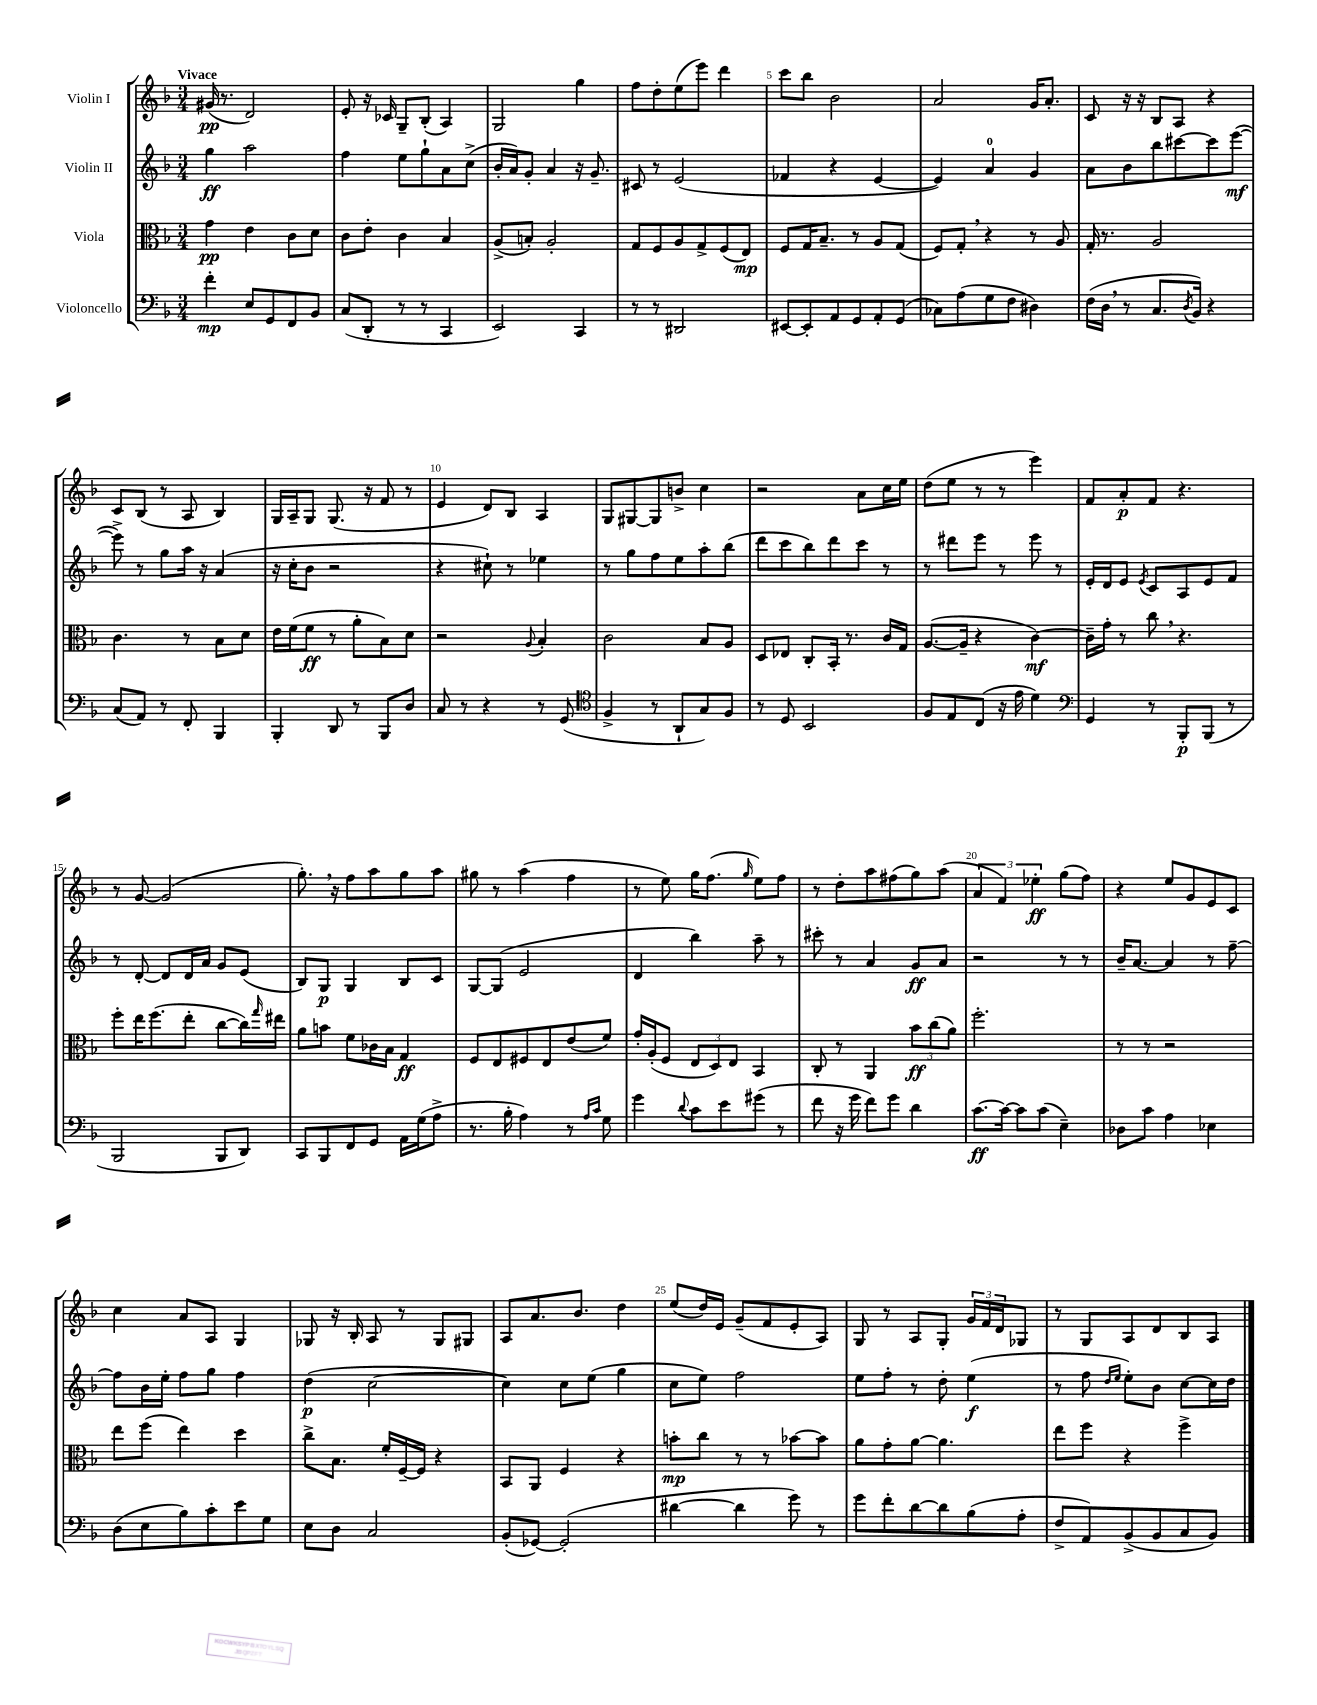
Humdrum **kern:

**kern	**dynam	**kern	**dynam	**kern	**dynam	**kern	**dynam
*part4	*part4	*part3	*part3	*part2	*part2	*part1	*part1
*staff4	*staff4	*staff3	*staff3	*staff2	*staff2	*staff1	*staff1
*I"Violoncello	*	*I"Viola	*	*I"Violin II	*	*I"Violin I	*
*clefF4	*	*clefC3	*	*clefG2	*	*clefG2	*
*k[b-]	*	*k[b-]	*	*k[b-]	*	*k[b-]	*
*M3/4	*	*M3/4	*	*M3/4	*	*M3/4	*
=1	=1	=1	=1	=1	=1	=1	=1
!	!	!	!	!	!	!LO:TX:a:B:t=Vivace	!
4f'\	mp	4g\	pp	4gg\	ff	(16g#X/	pp
.	.	.	.	.	.	8.r	.
8E/L	.	4e\	.	2aa\	.	2d/)	.
8GG/	.	.	.	.	.	.	.
8FF/	.	8c\L	.	.	.	.	.
8BB-/J	.	8d\J	.	.	.	.	.
=2	=2	=2	=2	=2	=2	=2	=2
(8C/L	.	8c\L	.	4ff\	.	8e'/	.
8DD'/J	.	8e'\J	.	.	.	16r	.
.	.	.	.	.	.	16c-X/	.
8r	.	4c\	.	8ee\L	.	8G~/L	.
8r	.	.	.	8gg`\	.	(8B-'/J	.
4CC/	.	4B-/	.	8a\	.	4A/)	.
.	.	.	.	(8cc^\J	.	.	.
=3	=3	=3	=3	=3	=3	=3	=3
2EE/)	.	(8A^/L	.	16b-'/LL	.	2G/	.
.	.	.	.	16a/J)	.	.	.
.	.	8Bn'/J)	.	8g'/J	.	.	.
.	.	2A'/	.	4a/	.	.	.
4CC/	.	.	.	16r	.	4gg\	.
.	.	.	.	8.g~/	.	.	.
=4	=4	=4	=4	=4	=4	=4	=4
8r	.	8G/L	.	8c#X/	.	8ff\L	.
8r	.	8F/	.	8r	.	8dd'\	.
2DD#X/	.	8A/	.	(2e/	.	(8ee\	.
.	.	8G^/	.	.	.	8eee\J)	.
.	.	(8F/	.	.	.	4ddd\	.
.	.	8E/J)	mp	.	.	.	.
=5	=5	=5	=5	=5	=5	=5	=5
[8EE#X/L	.	8F/L	.	4f-X/	.	8ccc\L	.
8EE#'/]	.	16G/K	.	.	.	8bb-\J	.
.	.	8.B-~/J	.	.	.	.	.
8AA/	.	.	.	4r	.	2b-\	.
8GG/	.	8r	.	.	.	.	.
8AA'/	.	8A/L	.	[4e/	.	.	.
(8GG/J	.	(8G/J	.	.	.	.	.
=6	=6	=6	=6	=6	=6	=6	=6
8C-X\L)	.	8F/L)	.	4e/])	.	2a/	.
(8A\	.	8G',/J	.	.	.	.	.
8G\	.	4r	.	4a/	.	.	.
8F\J	.	.	.	.	.	.	.
4D#X\)	.	8r	.	4g/	.	16g/KL	.
.	.	.	.	.	.	8.a'/J	.
.	.	8A/	.	.	.	.	.
=7	=7	=7	=7	=7	=7	=7	=7
(16F\LL	.	16G'/	.	8a\L	.	8c/	.
16D,\JJ	.	8.r	.	.	.	.	.
8r	.	.	.	8b-\	.	16r	.
.	.	.	.	.	.	16r	.
8.C/L	.	2A/	.	8bb-\	.	8B-/L	.
.	.	.	.	[8ccc#X\	.	8A/J	.
8qD/	.	.	.	.	.	.	.
16BB-/Jk)	.	.	.	.	.	.	.
4r	.	.	.	8ccc#\]	.	4r	.
.	.	.	.	([8eee\J	mf	.	.
!!LO:LB:g=z
=8	=8	=8	=8	=8	=8	=8	=8
(8C/L	.	4.c\	.	8eee^\])	.	8c/L	.
8AA/J)	.	.	.	8r	.	(8B-/J	.
8r	.	.	.	8gg\L	.	8r	.
8FF'/	.	8r	.	16aa\Jk	.	8A/	.
.	.	.	.	16r	.	.	.
4BBB-/	.	8B-\L	.	(4a/	.	4B-/)	.
.	.	8d\J	.	.	.	.	.
=9	=9	=9	=9	=9	=9	=9	=9
4BBB-'/	.	16e\LL	.	16r	.	16G/LL	.
.	.	(16f\J	.	16cc'\KL	.	16A~/J	.
.	.	8f\J	ff	8b-\J	.	8G/J	.
8DD/	.	8r	.	2r	.	(8.G/	.
8r	.	8a'\L	.	.	.	.	.
.	.	.	.	.	.	16r	.
8BBB-/L	.	8B-\)	.	.	.	8f/	.
8D/J	.	8d\J	.	.	.	8r	.
=10	=10	=10	=10	=10	=10	=10	=10
8C/	.	2r	.	4r	.	4e/	.
8r	.	.	.	.	.	.	.
4r	.	.	.	8cc#X`\)	.	8d/L)	.
.	.	.	.	8r	.	8B-/J	.
.	.	8qqA/	.	.	.	.	.
8r	.	4B-'/	.	4ee-X\	.	4A/	.
(8GG/	.	.	.	.	.	.	.
=11	=11	=11	=11	=11	=11	=11	=11
*clefC4	*	*	*	*	*	*	*
4F^/	.	2c\	.	8r	.	8G/L	.
.	.	.	.	8gg\L	.	[8G#X/	.
8r	.	.	.	8ff\	.	8G#/]	.
8AA`/L	.	.	.	8ee\	.	8bn^/J	.
8G/)	.	8B-/L	.	8aa'\	.	4cc\	.
8F/J	.	8A/J	.	(8bb-\J	.	.	.
=12	=12	=12	=12	=12	=12	=12	=12
8r	.	8D/L	.	8ddd\L	.	2r	.
8D/	.	8E-X/J	.	8ccc\	.	.	.
2BB-/	.	8C'/L	.	8bb-\)	.	.	.
.	.	16BB-'/Jk	.	8ddd\	.	.	.
.	.	8.r	.	.	.	.	.
.	.	.	.	8ccc\J	.	8a\L	.
.	.	16c/LL	.	8r	.	16cc\L	.
.	.	16G/JJ	.	.	.	16ee\JJ	.
=13	=13	=13	=13	=13	=13	=13	=13
8F/L	.	([8.A/L	.	8r	.	(8dd\L	.
8E/	.	.	.	8ddd#X\L	.	8ee\J	.
.	.	16A~/Jk]	.	.	.	.	.
(8C/J	.	4r	.	8eee\J	.	8r	.
16r	.	.	.	8r	.	8r	.
16e\	.	.	.	.	.	.	.
4d\)	.	[4c\)	mf	8eee\	.	4eee\)	.
.	.	.	.	8r	.	.	.
=14	=14	=14	=14	=14	=14	=14	=14
*clefF4	*	*	*	*	*	*	*
4GG/	.	16c~\LL]	.	16e'/LL	.	8f/L	.
.	.	16g'\JJ	.	16d/J	.	.	.
.	.	8r	.	8e/J	.	8a'/	p
.	.	.	.	8qe/	.	.	.
8r	.	8cc,\	.	8c/L	.	8f/J	.
8BBB-'/L	p	4.r	.	8A/	.	4.r	.
(8BBB-/J	.	.	.	8e/	.	.	.
8r	.	.	.	8f/J	.	.	.
!!LO:LB:g=z
=15	=15	=15	=15	=15	=15	=15	=15
2BBB-/	.	8ff'\L	.	8r	.	8r	.
.	.	16ee\K	.	[8d'/	.	[8g/	.
.	.	(8.ff\	.	.	.	.	.
.	.	.	.	8d/L]	.	(2g/]	.
.	.	8ee'\J	.	16d/L	.	.	.
.	.	.	.	16a/JJ	.	.	.
8BBB-/L	.	[8cc\L	.	8g/L	.	.	.
8DD/J)	.	16cc\L])	.	(8e/J	.	.	.
.	.	16qqgg/	.	.	.	.	.
.	.	16ee#X\JJ	.	.	.	.	.
=16	=16	=16	=16	=16	=16	=16	=16
8CC/L	.	8a\L	.	8B-/L)	.	8.gg',\)	.
8BBB-/	.	8bn\J	.	8G/J	p	.	.
.	.	.	.	.	.	16r	.
8FF/	.	8f\L	.	4G/	.	8ff\L	.
8GG/J	.	16c-X\L	.	.	.	8aa\	.
.	.	16B-\JJ	.	.	.	.	.
16AA\LL	.	4G/	ff	8B-/L	.	8gg\	.
(16G\J	.	.	.	.	.	.	.
8A^\J	.	.	.	8c/J	.	8aa\J	.
=17	=17	=17	=17	=17	=17	=17	=17
8.r	.	8F/L	.	[8G/L	.	8gg#X\	.
.	.	8E/	.	(8G/J]	.	8r	.
16B-'\	.	.	.	.	.	.	.
4A\)	.	8F#X/	.	2e/	.	(4aa\	.
.	.	8E/	.	.	.	.	.
8r	.	(8e/	.	.	.	4ff\	.
16qqA/LL	.	.	.	.	.	.	.
16qqc/JJ	.	.	.	.	.	.	.
8G\	.	8f/J)	.	.	.	.	.
=18	=18	=18	=18	=18	=18	=18	=18
4g\	.	16g'/LL	.	4d/	.	8r	.
.	.	(16A'/J	.	.	.	.	.
.	.	8F/J	.	.	.	8ee\)	.
8qqd/	.	.	.	.	.	.	.
8c\L	.	12E/L	.	4bb-\)	.	16gg\KL	.
.	.	.	.	.	.	(8.ff\J	.
.	.	12D/)	.	.	.	.	.
8e\	.	.	.	.	.	.	.
.	.	12E/J	.	.	.	.	.
.	.	.	.	.	.	16qqgg/	.
(8g#X\J	.	4BB-/	.	8aa~\	.	8ee\L)	.
8r	.	.	.	8r	.	8ff\J	.
=19	=19	=19	=19	=19	=19	=19	=19
8f\	.	8C'/	.	8ccc#X'\	.	8r	.
16r	.	8r	.	8r	.	8dd'\L	.
16g\	.	.	.	.	.	.	.
8f\L)	.	4AA/	.	4a/	.	8aa\	.
8g\J	.	.	.	.	.	(8ff#X\	.
4d\	.	12b-\L	ff	8g/L	ff	8gg\)	.
.	.	(12cc\	.	.	.	.	.
.	.	.	.	8a/J	.	(8aa\J	.
.	.	12a\J)	.	.	.	.	.
=20	=20	=20	=20	=20	=20	=20	=20
[8.c\L	ff	2.ff'\	.	2r	.	6a/	.
.	.	.	.	.	.	6f/)	.
16c\Jk_	.	.	.	.	.	.	.
8c\L]	.	.	.	.	.	.	.
.	.	.	.	.	.	6ee-X'\	ff
(8c\J	.	.	.	.	.	.	.
4E~\)	.	.	.	8r	.	(8gg\L	.
.	.	.	.	8r	.	8ff\J)	.
=21	=21	=21	=21	=21	=21	=21	=21
8D-X\L	.	8r	.	16b-~/KL	.	4r	.
.	.	.	.	[8.a/J	.	.	.
8c\J	.	8r	.	.	.	.	.
4A\	.	2r	.	4a/]	.	8ee/L	.
.	.	.	.	.	.	8g/	.
4E-X\	.	.	.	8r	.	8e/	.
.	.	.	.	[8ff~\	.	8c/J	.
!!LO:LB:g=z
=22	=22	=22	=22	=22	=22	=22	=22
(8D\L	.	8ee\L	.	8ff\L]	.	4cc\	.
8E\	.	(8ff\J	.	16b-\L	.	.	.
.	.	.	.	16ee'\JJ	.	.	.
8B-\)	.	4ee\)	.	8ff\L	.	8a/L	.
8c'\	.	.	.	8gg\J	.	8A/J	.
8e\	.	4dd\	.	4ff\	.	4G/	.
8G\J	.	.	.	.	.	.	.
=23	=23	=23	=23	=23	=23	=23	=23
8E\L	.	8cc^\L	.	(4dd\	p	8G-X/	.
8D\J	.	8.B-\J	.	.	.	16r	.
.	.	.	.	.	.	16B-'/	.
2C/	.	.	.	[2cc\	.	8A/	.
.	.	16f'/LL	.	.	.	.	.
.	.	[16F~/	.	.	.	8r	.
.	.	16F/JJ]	.	.	.	.	.
.	.	4r	.	.	.	8G-/L	.
.	.	.	.	.	.	8G#X/J	.
=24	=24	=24	=24	=24	=24	=24	=24
(8BB-'/L	.	8BB-/L	.	4cc\])	.	8A/L	.
[8GG-X/J)	.	8AA/J	.	.	.	8.a/	.
(2GG-'/]	.	4F/	.	8cc\L	.	.	.
.	.	.	.	.	.	8.b-/J	.
.	.	.	.	(8ee\J	.	.	.
.	.	4r	.	4gg\	.	4dd\	.
=25	=25	=25	=25	=25	=25	=25	=25
[4d#X\	.	8bn'\L	mp	8cc\L	.	(8ee/L	.
.	.	8cc\J	.	8ee\J)	.	16dd/L)	.
.	.	.	.	.	.	16e/JJ	.
4d#\]	.	8r	.	2ff\	.	(8g~/L	.
.	.	8r	.	.	.	8f/	.
8g\)	.	[8b-X\L	.	.	.	8e'/	.
8r	.	8b-\J]	.	.	.	8A/J)	.
=26	=26	=26	=26	=26	=26	=26	=26
8g\L	.	8a\L	.	8ee\L	.	8G/	.
8f'\	.	8g'\	.	8ff'\J	.	8r	.
[8d\	.	[8a\J	.	8r	.	8A/L	.
8d\]	.	4.a\]	.	8dd'\	.	8G'/J	.
(8B-\	.	.	.	(4ee\	f	24g/LL	.
.	.	.	.	.	.	24f/	.
.	.	.	.	.	.	24d/J	.
8A'\J	.	.	.	.	.	8G-X/J	.
=27	=27	=27	=27	=27	=27	=27	=27
8F^/L	.	8ee\L	.	8r	.	8r	.
8AA/)	.	8ff\J	.	8ff\	.	8G/L	.
.	.	.	.	16qqdd/LL	.	.	.
.	.	.	.	16qqee/JJ	.	.	.
(8BB-^/	.	4r	.	8ee'\L)	.	8A/	.
8BB-/	.	.	.	8b-\J	.	8d/	.
8C/	.	4ff^\	.	[8cc\L	.	8B-/	.
8BB-/J)	.	.	.	16cc\L]	.	8A/J	.
.	.	.	.	16dd\JJ	.	.	.
==	==	==	==	==	==	==	==
*-	*-	*-	*-	*-	*-	*-	*-
